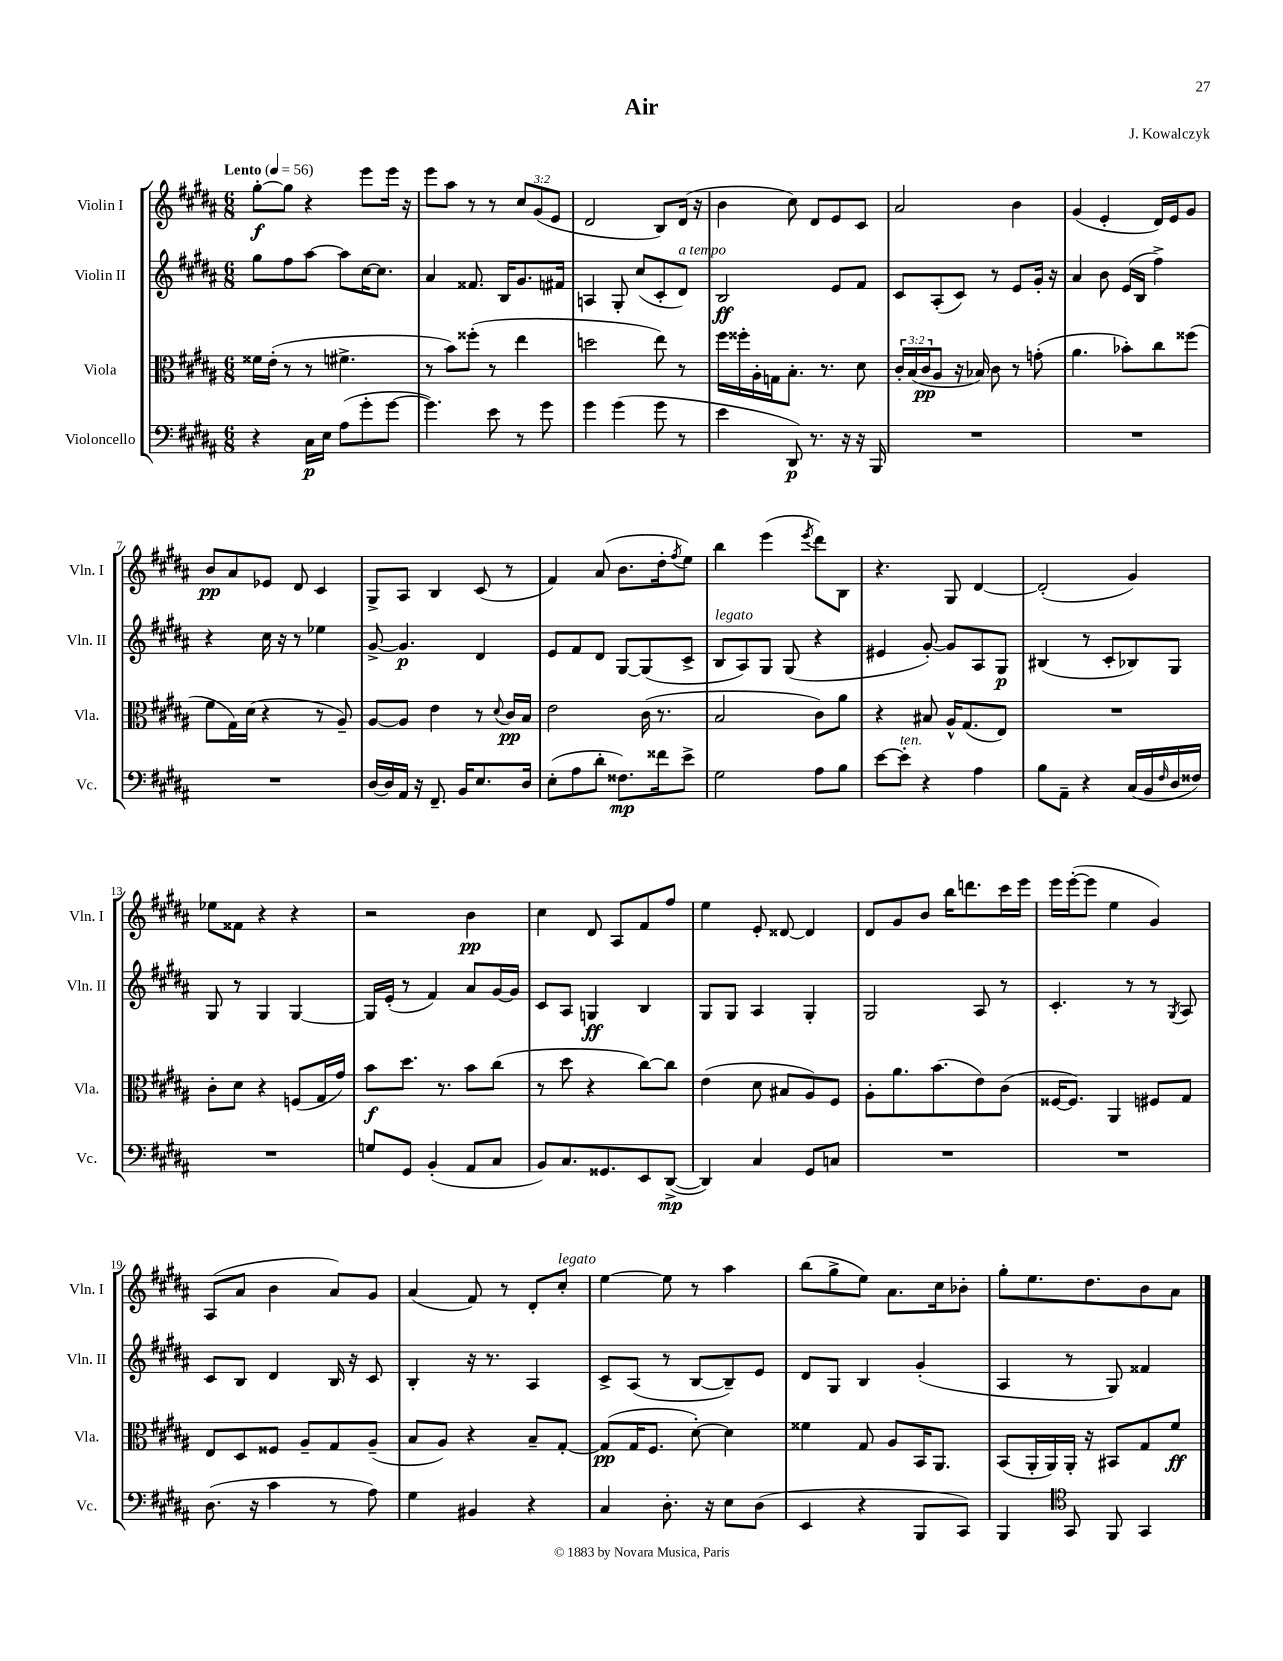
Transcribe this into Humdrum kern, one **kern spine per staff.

**kern	**dynam	**kern	**dynam	**kern	**dynam	**kern	**dynam
*part4	*part4	*part3	*part3	*part2	*part2	*part1	*part1
*staff4	*staff4	*staff3	*staff3	*staff2	*staff2	*staff1	*staff1
*I"Violoncello	*	*I"Viola	*	*I"Violin II	*	*I"Violin I	*
*I'Vc.	*	*I'Vla.	*	*I'Vln. II	*	*I'Vln. I	*
*clefF4	*	*clefC3	*	*clefG2	*	*clefG2	*
*k[f#c#g#d#a#]	*	*k[f#c#g#d#a#]	*	*k[f#c#g#d#a#]	*	*k[f#c#g#d#a#]	*
*M6/8	*	*M6/8	*	*M6/8	*	*M6/8	*
*MM56	*	*MM56	*	*MM56	*	*MM56	*
=1	=1	=1	=1	=1	=1	=1	=1
!	!	!	!	!	!	!LO:TX:a:B:t=Lento	!
4r	.	16f##X\LL	.	8gg#\L	.	[8gg#'\L	f
.	.	(16e'\JJ	.	.	.	.	.
.	.	8r	.	8ff#\	.	8gg#\J]	.
16C#\LL	p	8r	.	[8aa#\J	.	4r	.
16E\JJ	.	.	.	.	.	.	.
(8A#\L	.	4.f#X^\	.	8aa#\L]	.	.	.
8g#'\	.	.	.	[16cc#\K	.	8eee\L	.
.	.	.	.	8.cc#\J]	.	.	.
[8g#\J	.	.	.	.	.	16eee\Jk	.
.	.	.	.	.	.	16r	.
=2	=2	=2	=2	=2	=2	=2	=2
4.g#\])	.	8r	.	4a#/	.	8eee\L	.
.	.	8b\L)	.	.	.	8aa#\J	.
.	.	(8ff##X'\J	.	8.f##X/	.	8r	.
8e\	.	8r	.	.	.	8r	.
.	.	.	.	16B/KL	.	.	.
8r	.	4ee\	.	8.g#/	.	12cc#/L	.
.	.	.	.	.	.	(12g#/	.
8g#\	.	.	.	.	.	.	.
.	.	.	.	.	.	12e/J	.
.	.	.	.	16f#X/Jk	.	.	.
=3	=3	=3	=3	=3	=3	=3	=3
4g#\	.	2ddn\	.	4An/	.	2d#/	.
(4g#\	.	.	.	8G#'/	.	.	.
.	.	.	.	(8cc#/L	.	.	.
8g#\	.	8ee\)	.	8c#'/	.	8B/L)	.
!	!	!	!	!LO:TX:a:i:t=a tempo	!	!	!
8r	.	8r	.	8d#/J)	.	(16d#/Jk	.
.	.	.	.	.	.	16r	.
=4	=4	=4	=4	=4	=4	=4	=4
4e\	.	16ff#\LL	.	2B/	ff	4b\	.
.	.	16ff##X'\	.	.	.	.	.
.	.	16A#'\	.	.	.	.	.
.	.	16Gn\J	.	.	.	.	.
8DD#/)	p	8.B'\J	.	.	.	8cc#\)	.
8.r	.	.	.	.	.	8d#/L	.
.	.	8.r	.	.	.	.	.
.	.	.	.	8e/L	.	8e/	.
16r	.	.	.	.	.	.	.
16r	.	8d#\	.	8f#/J	.	8c#/J	.
16BBB/	.	.	.	.	.	.	.
=5	=5	=5	=5	=5	=5	=5	=5
2.r	.	24c#'/LL	.	8c#/L	.	2a#/	.
.	.	(24B/	.	.	.	.	.
.	.	24c#/J	pp	.	.	.	.
.	.	8A#/J	.	(8A#'/	.	.	.
.	.	16r	.	8c#/J)	.	.	.
.	.	16B-X/)	.	.	.	.	.
.	.	8c#\	.	8r	.	.	.
.	.	8r	.	8e/L	.	4b\	.
.	.	(8gn'\	.	16g#'/Jk	.	.	.
.	.	.	.	16r	.	.	.
=6	=6	=6	=6	=6	=6	=6	=6
2.r	.	4.a#\	.	4a#/	.	(4g#/	.
.	.	.	.	8b\	.	4e'/	.
.	.	8b-X'\L)	.	(16e/LL	.	.	.
.	.	.	.	16B/JJ	.	.	.
.	.	8cc#\	.	4ff#^\)	.	16d#/LL)	.
.	.	.	.	.	.	16e/J	.
.	.	(8ff##X\J	.	.	.	8g#/J	.
!!LO:LB:g=z
=7	=7	=7	=7	=7	=7	=7	=7
2.r	.	8f#\L	.	4r	.	8b/L	pp
.	.	16G#\L)	.	.	.	8a#/	.
.	.	(16d#\JJ	.	.	.	.	.
.	.	4r	.	16cc#\	.	8e-X/J	.
.	.	.	.	16r	.	.	.
.	.	.	.	8r	.	8d#/	.
.	.	8r	.	4ee-X\	.	4c#/	.
.	.	8A#~/)	.	.	.	.	.
=8	=8	=8	=8	=8	=8	=8	=8
[16D#/LL	.	[8A#/L	.	[8g#^/	.	8G#^/L	.
16D#/]	.	.	.	.	.	.	.
16AA#/JJ	.	8A#/J]	.	4.g#/]	p	8A#/J	.
16r	.	.	.	.	.	.	.
8.FF#~/	.	4e\	.	.	.	4B/	.
16BB/KL	.	.	.	.	.	.	.
8.E/	.	8r	.	4d#/	.	(8c#/	.
.	.	8qqd#/	.	.	.	.	.
.	.	16c#/LL	pp	.	.	8r	.
16D#/Jk	.	16B/JJ	.	.	.	.	.
=9	=9	=9	=9	=9	=9	=9	=9
(8E'\L	.	2e\	.	8e/L	.	4f#/)	.
8A#\	.	.	.	8f#/	.	.	.
8d#'\J	.	.	.	8d#/J	.	(8a#/	.
8.F##X\L)	mp	.	.	[8G#/L	.	8.b\L	.
.	.	(16c#\	.	(8G#/]	.	.	.
16f##X\k	.	8.r	.	.	.	16dd#'\k	.
.	.	.	.	.	.	8qff#/	.
8e^\J	.	.	.	8c#^/J	.	8ee\J)	.
=10	=10	=10	=10	=10	=10	=10	=10
!	!	!	!	!LO:TX:a:i:t=legato	!	!	!
2G#\	.	2B/	.	8B/L	.	4bb\	.
.	.	.	.	8A#/)	.	.	.
.	.	.	.	8G#/J	.	(4eee\	.
.	.	.	.	(8G#/	.	.	.
.	.	.	.	.	.	8qeee/	.
8A#\L	.	8c#\L)	.	4r	.	8ddd#\L)	.
8B\J	.	8a#\J	.	.	.	8B\J	.
=11	=11	=11	=11	=11	=11	=11	=11
[8e\L	.	4r	.	4e#X/	.	4.r	.
!LO:TX:a:i:t=ten.	!	!	!	!	!	!	!
8e'\J]	.	.	.	.	.	.	.
4r	.	8B#X/	.	[8g#'/)	.	.	.
.	.	16A#^^/KL	.	8g#/L]	.	8G#/	.
.	.	(8.G#/	.	.	.	.	.
4A#\	.	.	.	8A#/	.	[4d#/	.
.	.	8E/J)	.	8G#/J	p	.	.
=12	=12	=12	=12	=12	=12	=12	=12
8B\L	.	2.r	.	(4B#X/	.	(2d#'/]	.
8AA#~\J	.	.	.	.	.	.	.
4r	.	.	.	8r	.	.	.
.	.	.	.	8c#'/L	.	.	.
(16C#/LL	.	.	.	8B-X/)	.	4g#/)	.
16BB/	.	.	.	.	.	.	.
16qqF#/	.	.	.	.	.	.	.
16D#/	.	.	.	8G#/J	.	.	.
16F##X/JJ)	.	.	.	.	.	.	.
!!LO:LB:g=z
=13	=13	=13	=13	=13	=13	=13	=13
2.r	.	8c#'\L	.	8G#/	.	8ee-X\L	.
.	.	8d#\J	.	8r	.	8f##X\J	.
.	.	4r	.	4G#/	.	4r	.
.	.	(8Fn/L	.	[4G#/	.	4r	.
.	.	16G#/L	.	.	.	.	.
.	.	16g#/JJ)	.	.	.	.	.
=14	=14	=14	=14	=14	=14	=14	=14
8Gn/L	.	8b\L	f	16G#/LL]	.	2r	.
.	.	.	.	(16e'/JJ	.	.	.
8GG#/J	.	8.dd#\J	.	8r	.	.	.
(4BB'/	.	.	.	4f#/)	.	.	.
.	.	8.r	.	.	.	.	.
8AA#/L	.	8b\L	.	8a#/L	.	4b\	pp
8C#/J	.	(8cc#\J	.	[16g#/L	.	.	.
.	.	.	.	16g#/JJ]	.	.	.
=15	=15	=15	=15	=15	=15	=15	=15
8BB/L)	.	8r	.	8c#/L	.	4cc#\	.
8.C#/	.	8dd#\	.	8A#/J	.	.	.
.	.	4r	.	4Gn/	ff	8d#/	.
8.GG##X/	.	.	.	.	.	.	.
.	.	.	.	.	.	8A#/L	.
8EE/	.	[8cc#\L)	.	4B/	.	8f#/	.
([8DD#^/J	mp	8cc#\J]	.	.	.	8ff#/J	.
=16	=16	=16	=16	=16	=16	=16	=16
4DD#/])	.	(4e\	.	8G#/L	.	4ee\	.
.	.	.	.	8G#/J	.	.	.
4C#/	.	8d#\	.	4A#/	.	8e'/	.
.	.	8B#X/L	.	.	.	[8d##X/	.
8GG#/L	.	8A#/)	.	4G#'/	.	4d##/]	.
8Cn/J	.	8F#/J	.	.	.	.	.
=17	=17	=17	=17	=17	=17	=17	=17
2.r	.	8A#'\L	.	2G#/	.	8d#/L	.
.	.	8.a#\	.	.	.	8g#/	.
.	.	.	.	.	.	8b/J	.
.	.	(8.b\	.	.	.	.	.
.	.	.	.	.	.	16bb\KL	.
.	.	.	.	.	.	8.dddn\	.
.	.	8e\)	.	8A#/	.	.	.
.	.	(8c#\J	.	8r	.	16ccc#\L	.
.	.	.	.	.	.	16eee\JJ	.
=18	=18	=18	=18	=18	=18	=18	=18
2.r	.	[16F##X/KL	.	4.c#'/	.	16eee\LL	.
.	.	8.F##/J])	.	.	.	([16eee'\J	.
.	.	.	.	.	.	8eee\J]	.
.	.	4AA#/	.	.	.	4ee\	.
.	.	.	.	8r	.	.	.
.	.	8F#X/L	.	8r	.	4g#/)	.
.	.	.	.	8qG#/	.	.	.
.	.	8G#/J	.	8A#/	.	.	.
!!LO:LB:g=z
=19	=19	=19	=19	=19	=19	=19	=19
(8.D#\	.	8E/L	.	8c#/L	.	(8A#/L	.
.	.	8D#/	.	8B/J	.	8a#/J	.
16r	.	.	.	.	.	.	.
4c#\	.	8F##X/J	.	4d#/	.	4b\	.
.	.	8A#~/L	.	.	.	.	.
8r	.	8G#/	.	16B/	.	8a#/L)	.
.	.	.	.	16r	.	.	.
8A#\)	.	(8A#~/J	.	8c#/	.	8g#/J	.
=20	=20	=20	=20	=20	=20	=20	=20
4G#\	.	8B/L	.	4B'/	.	(4a#/	.
.	.	8A#/J)	.	.	.	.	.
4BB#X/	.	4r	.	16r	.	8f#/)	.
.	.	.	.	8.r	.	.	.
.	.	.	.	.	.	8r	.
4r	.	8B~/L	.	4A#/	.	8d#'/L	.
!	!	!	!	!	!	!LO:TX:a:i:t=legato	!
.	.	[8G#'/J	.	.	.	8cc#'/J	.
=21	=21	=21	=21	=21	=21	=21	=21
4C#/	.	(8G#/L]	pp	8c#^/L	.	[4ee\	.
.	.	16G#/K	.	(8A#/J	.	.	.
.	.	8.F#/J	.	.	.	.	.
8.D#'\	.	.	.	8r	.	8ee\]	.
.	.	[8d#'\)	.	[8B/L	.	8r	.
16r	.	.	.	.	.	.	.
8E\L	.	4d#\]	.	8B~/])	.	4aa#\	.
(8D#\J	.	.	.	8e/J	.	.	.
=22	=22	=22	=22	=22	=22	=22	=22
4EE/	.	4f##X\	.	8d#/L	.	(8bb\L	.
.	.	.	.	8G#/J	.	8gg#^\	.
4r	.	8G#/	.	4B/	.	8ee\J)	.
.	.	8A#/L	.	.	.	8.a#\L	.
8BBB/L	.	16BB/K	.	(4g#'/	.	.	.
.	.	8.AA#/J	.	.	.	16cc#\k	.
8CC#/J)	.	.	.	.	.	8b-X'\J	.
=23	=23	=23	=23	=23	=23	=23	=23
4BBB/	.	(8BB/L	.	4A#/	.	8gg#'\L	.
.	.	16AA#'/L	.	.	.	8.ee\	.
.	.	16AA#/)	.	.	.	.	.
*clefC4	*	*	*	*	*	*	*
8GG#/	.	16AA#'/JJ	.	8r	.	.	.
.	.	16r	.	.	.	8.dd#\	.
8FF#/	.	8BB#X/L	.	8G#/)	.	.	.
4GG#/	.	8G#/	.	4f##X/	.	8b\	.
.	.	8f#/J	ff	.	.	8a#\J	.
==	==	==	==	==	==	==	==
*-	*-	*-	*-	*-	*-	*-	*-
